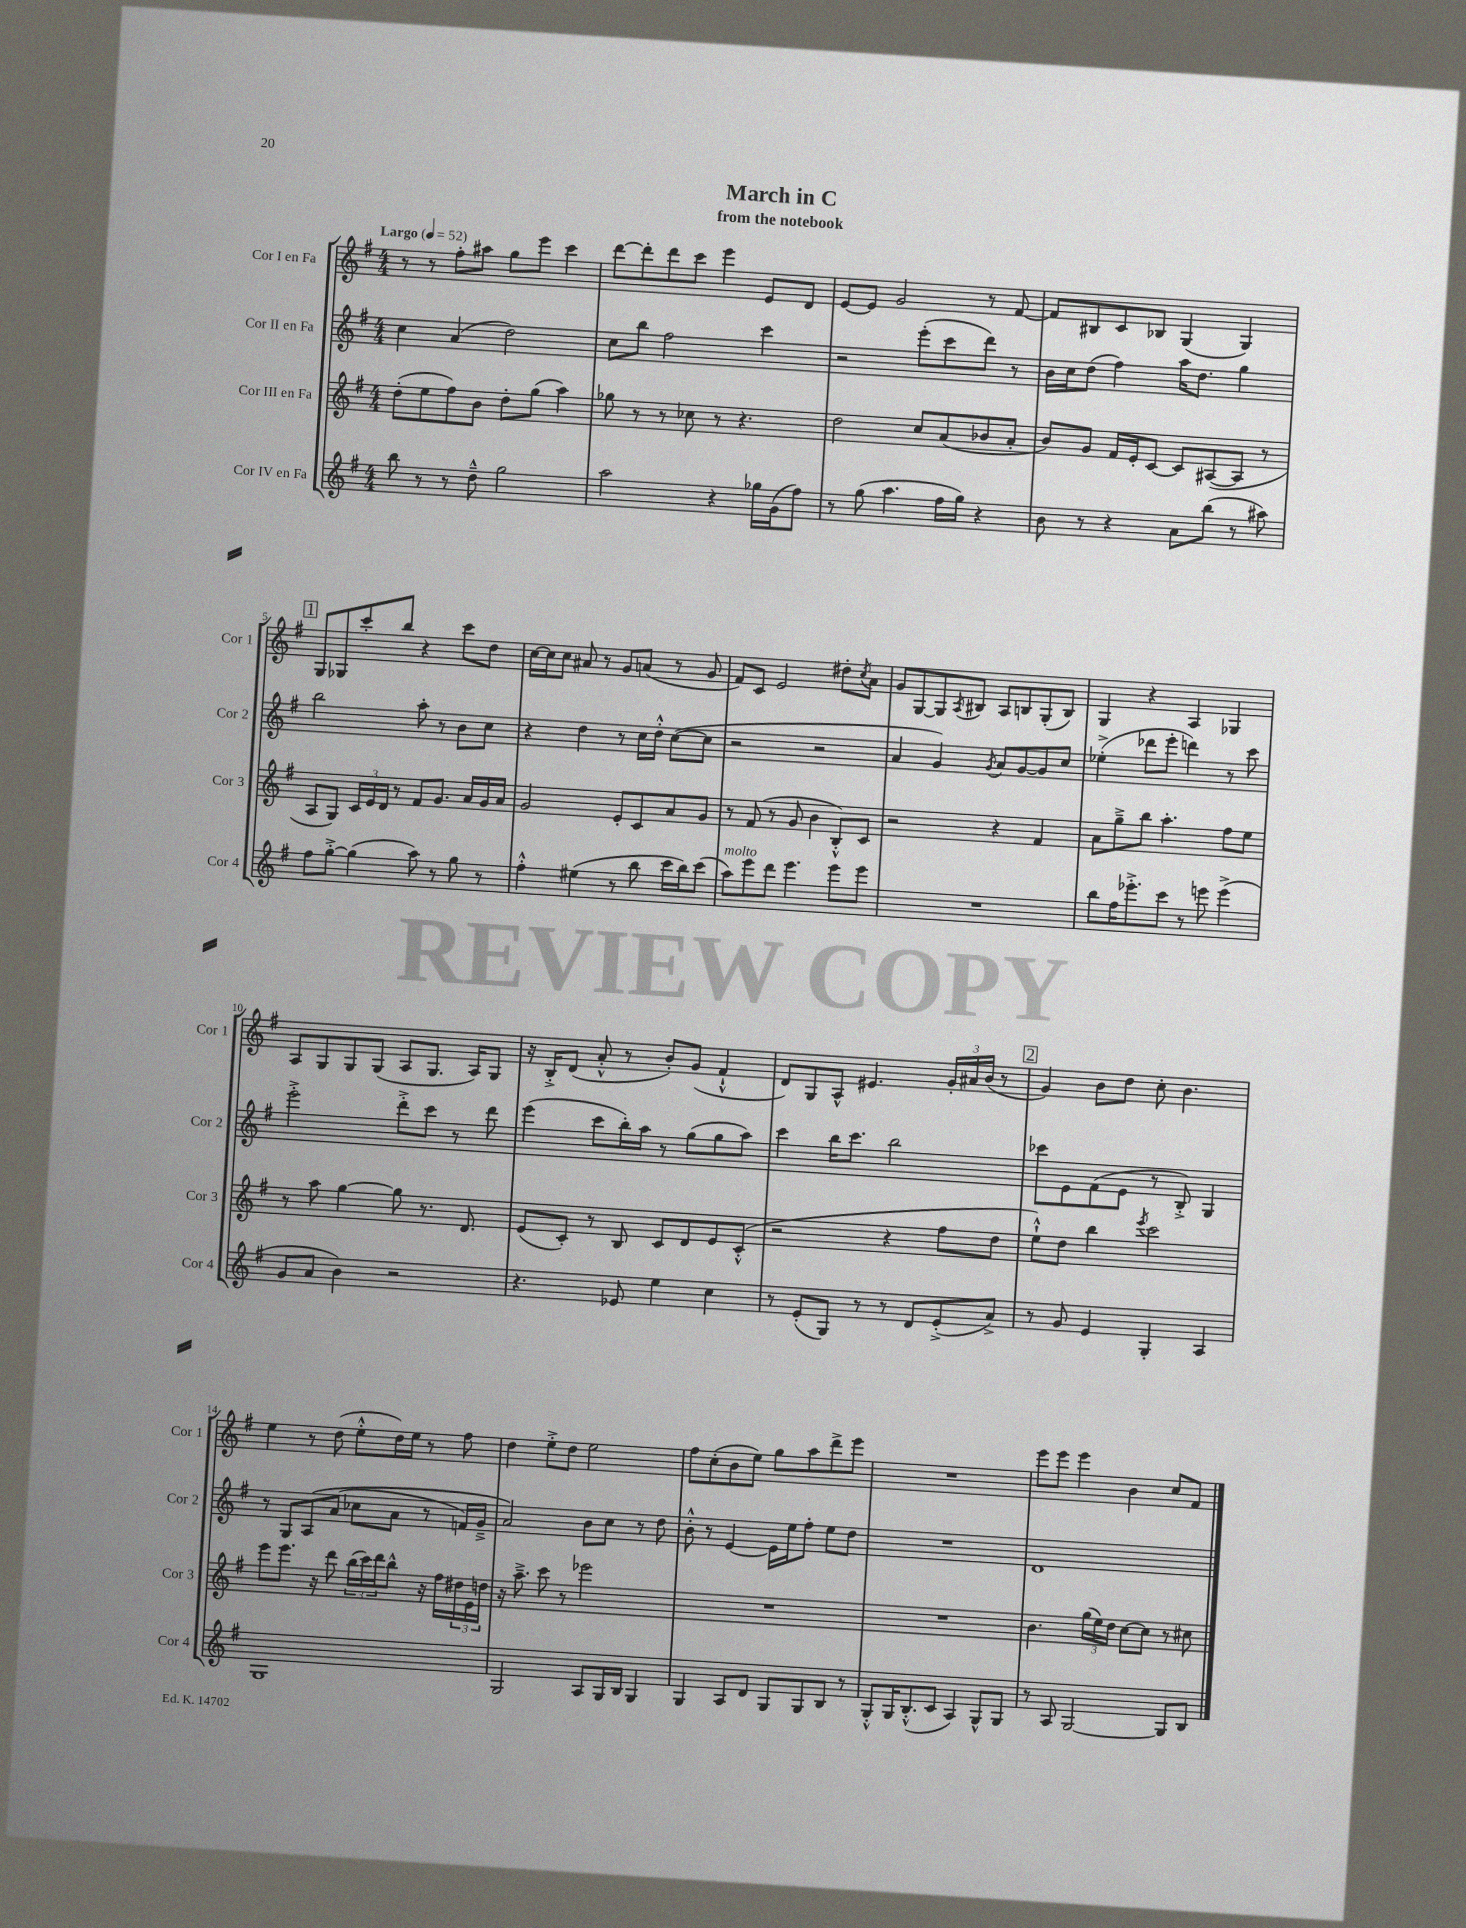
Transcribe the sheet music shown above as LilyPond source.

\header { title = "March in C" subtitle = "from the notebook" }
<<
\new StaffGroup <<
\new Staff = "s0" \with { instrumentName = "Cor I en Fa" shortInstrumentName = "Cor 1" } {
    \clef treble \key g \major \numericTimeSignature \time 4/4 \tempo "Largo" 4 = 52
    r8 r8 fis''8-. ais''8 g''8 e'''8 c'''4 |
    d'''8~ d'''8-. d'''8 c'''8 e'''4 e'8 d'8 |
    e'8~ e'8 g'2 r8 fis'8~ |
    fis'8 bis8 c'8 bes8 g4( g4) |
    \mark \markup { \box "1" } g8 ges8 c'''8-. b''8 r4 c'''8 d''8 |
    c''16~ c''16 c''8 ais'8 r8 g'8 a'8( r8 g'8 |
    fis'8) c'8 e'2 dis''8-. \acciaccatura { c''8 } a'8 |
    g'8 g8~ g8 \acciaccatura { a8 } bis8 a8 b8 g8-.( b8) |
    g4 r4 a4 ges4 |
    a8 g8 g8 g8( a8 g8. a16) g8 |
    r16 b16-.-> d'8( a'8-.-^ r8 b'8-.) g'8( fis'4-!-^ |
    d'8) g8 a8-^ eis'4. \tuplet 3/2 { g'16-. ais'16 b'16( } r8 |
    \mark \markup { \box "2" } g'4) b'8 d''8 c''8-. b'4. |
    e''4 r8 d''8( e''8-.-^ d''16) e''16 r8 fis''8 |
    d''4 e''8-.-> d''8 e''2 |
    fis''8 c''8-.( b'8 e''8) g''8 a''8 d'''8-> e'''8 |
    R1 |
    e'''8 e'''8 e'''4 b'4 c''8 fis'8 \bar "|." |
}
\new Staff = "s1" \with { instrumentName = "Cor II en Fa" shortInstrumentName = "Cor 2" } {
    \clef treble \key g \major \numericTimeSignature \time 4/4
    c''4 a'4( d''2) |
    c''8 b''8 fis''2 c'''4 |
    r2 e'''8-.( c'''8 d'''8) r8 |
    b'16 c''16 d''8( fis''4) a''16 d''8. g''4 |
    \mark \markup { \box "1" } b''2 a''8-. r8 b'8 c''8 |
    r4 d''4 r8 c''16 d''16-.-^ c''8~( c''8 |
    r2 r2 |
    a'4 g'4) \acciaccatura { g'8 } a'8 g'8~ g'8 c''8 |
    ees''4-.->( des'''8 e'''8-. d'''4) r8 c'''8 |
    e'''2-.-> d'''8-.-> c'''8 r8 d'''8 |
    e'''4( c'''8 b''16-.) a''16 r8 g''8( g''8 a''8) |
    c'''4 b''16 c'''8. b''2 |
    \mark \markup { \box "2" } ces'''8 e'8 fis'8( e'8 r8 b8-.->) g4 |
    r8 g8 a8\( a'8( ces''8 a'8 r8 f'16) g'16---> |
    a'2\) b'8 c''8 r8 d''8 |
    b'8-.-^ r8 e'4~ e'16 e''16 fis''8-. e''8 d''8 |
    R1 |
    d'1 \bar "|." |
}
\new Staff = "s2" \with { instrumentName = "Cor III en Fa" shortInstrumentName = "Cor 3" } {
    \clef treble \key g \major \numericTimeSignature \time 4/4
    d''8-.( e''8 fis''8) b'8 d''8-. g''8( a''4) |
    ges''8 r8 r8 ces''8 r8 r4. |
    d''2 c''8 a'8( bes'8 a'8-. |
    b'8) g'8 fis'16 e'16-. c'8~ c'8 ais8~( ais8 r8 |
    \mark \markup { \box "1" } a8 g8) \tuplet 3/2 { c'16 e'16 d'16 } r8 fis'8 g'8. a'16 g'16 a'16 |
    g'2 e'8-. c'8 a'8 g'8 |
    r8 fis'8( r8 g'8 b'4 b8-.-^) c'8 |
    r2 r4 fis'4 |
    a'8 g''8---> b''8 a''4.-. fis''8 e''8 |
    r8 a''8 g''4~ g''8 r8. d'8. |
    e'8( c'8-.) r8 b8 c'8 d'8 e'8 c'8-.-^( |
    r2 r4 fis''8 d''8 |
    \mark \markup { \box "2" } e''8-!-^) d''8 b''4 \acciaccatura { e'''8 } c'''2 |
    e'''8 e'''8. r16 d'''8 \tuplet 3/2 { b''16( c'''16) d'''16 } b''8-^ r16 fis''16 \tuplet 3/2 { dis''16 e'16 d''16 } |
    r16 a''8.---> c'''8 r8 ees'''2 |
    R1 |
    R1 |
    b'4. \tuplet 3/2 { g''16( e''16) d''16 } c''8~ c''8 r8 cis''8 \bar "|." |
}
\new Staff = "s3" \with { instrumentName = "Cor IV en Fa" shortInstrumentName = "Cor 4" } {
    \clef treble \key g \major \numericTimeSignature \time 4/4
    b''8 r8 r8 d''8---^ g''2 |
    a''2 r4 ges''16 g'16( fis''8) |
    r8 g''8( a''4. fis''16 g''16) r4 |
    b'8 r8 r4 a'8 b''8( r8 ais''8) |
    \mark \markup { \box "1" } fis''8 g''8~-.-> g''4( a''8) r8 g''8 r8 |
    fis''4-.-^ eis''4( r8 b''8 c'''16 b''16) c'''8( |
    a''8^\markup { \italic "molto" }) e'''8 d'''8 e'''4. e'''8 e'''8 |
    R1 |
    b''8 fis''16 ees'''8.-.-> c'''8 r8 e'''8 e'''4->( |
    g'8 a'8 b'4) r2 |
    r4. ees'8 e''4 c''4 |
    r8 e'8-.( g8) r8 r8 d'8 e'8-.->( a'8->) |
    \mark \markup { \box "2" } r8 g'8 e'4 g4-. a4 |
    g1 |
    g2 a8 g16 b16 g4 |
    g4 a8 d'8 g8 g8 b8 r8 |
    g8-.-^ g16 b8.-.-^( c'8 a4) g8-^ g8 |
    r8 a8 g2~ g8 b8 \bar "|." |
}
>>
>>
